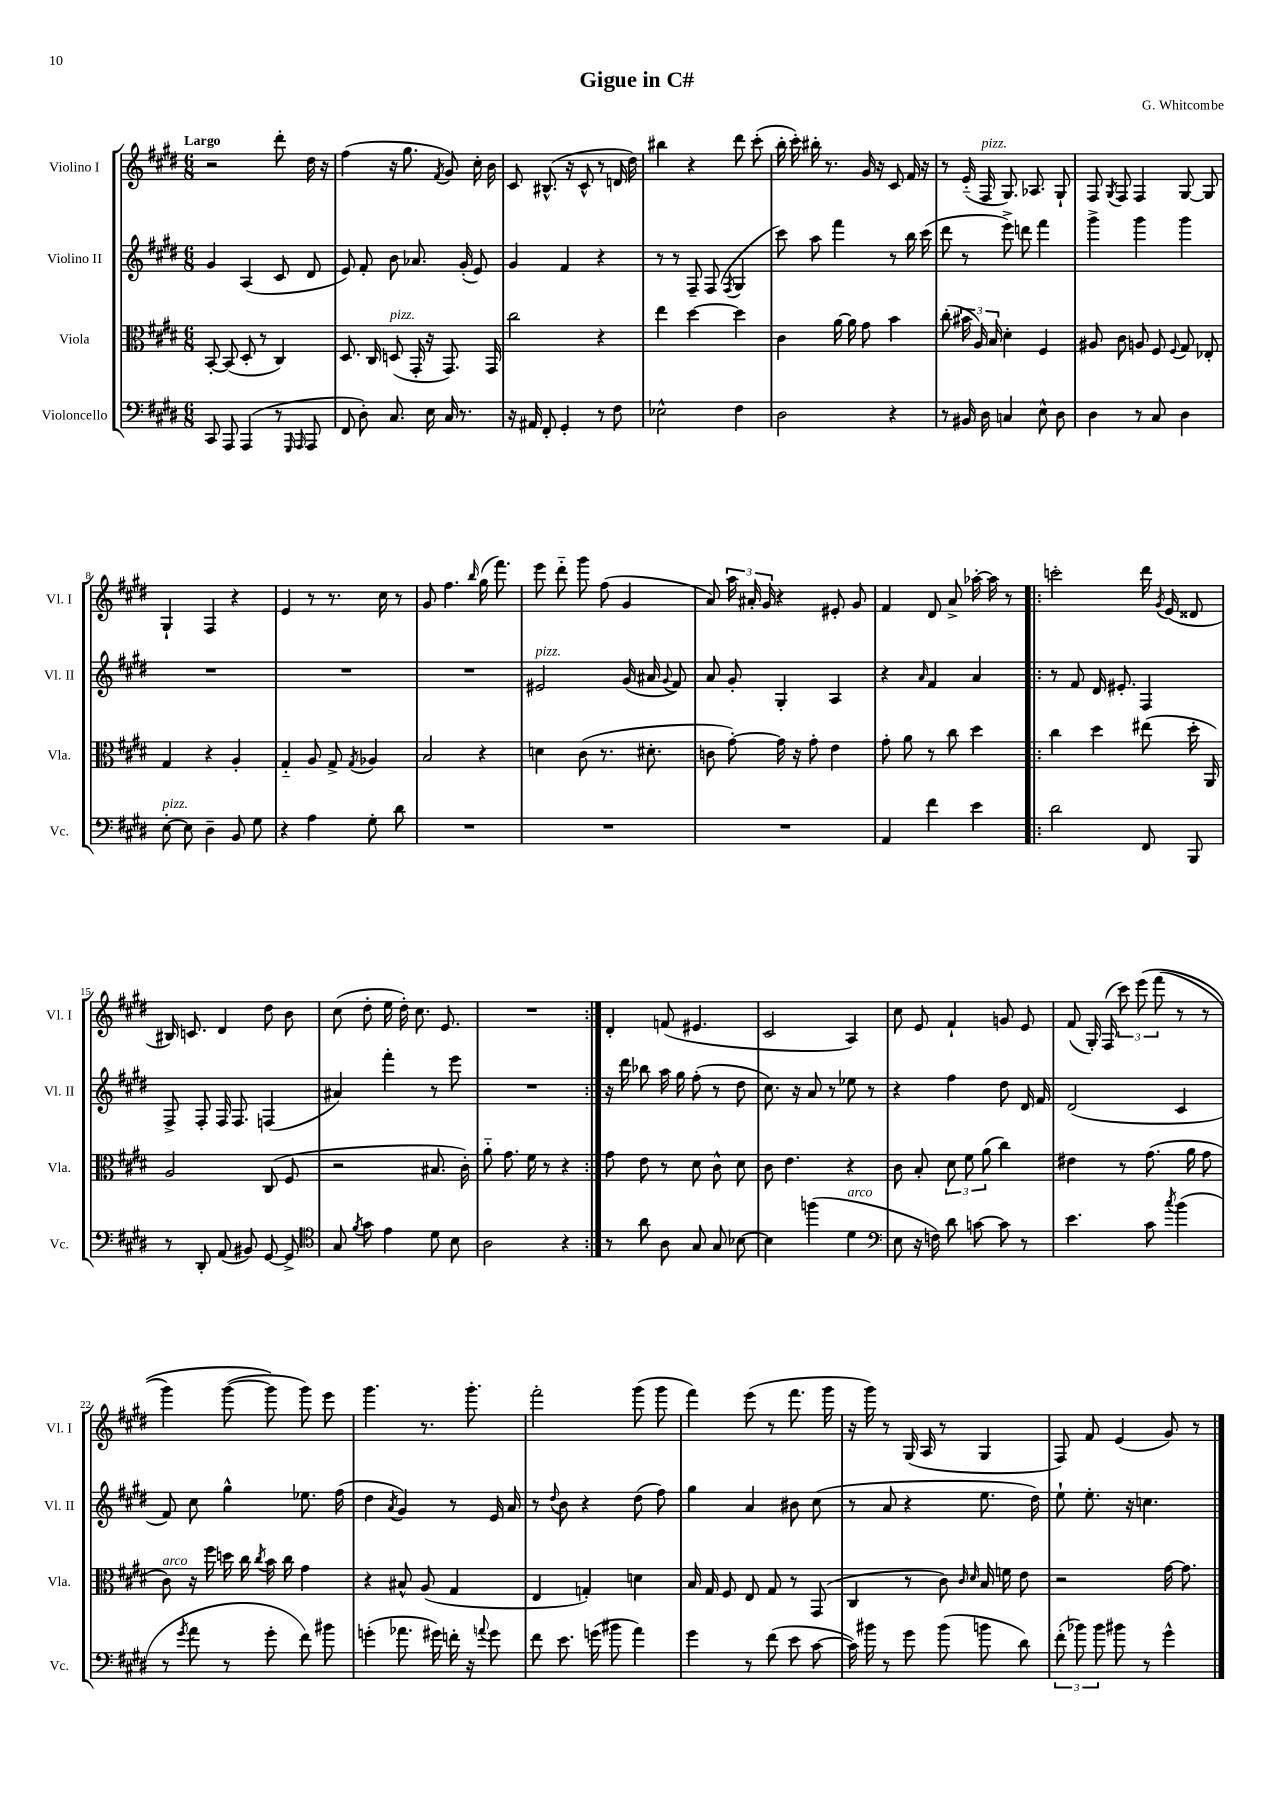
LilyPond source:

\header { title = "Gigue in C#" composer = "G. Whitcombe" }
<<
\new StaffGroup <<
\new Staff = "s0" \with { instrumentName = "Violino I" shortInstrumentName = "Vl. I" } {
    \clef treble \key e \major \numericTimeSignature \time 6/8 \tempo "Largo"
    \autoBeamOff r2 dis'''8-. dis''16 r16 |
    fis''4( r16 gis''8. \acciaccatura { fis'8 } gis'8) cis''16-. b'16 |
    cis'8 bis8.-^( r16 cis'8-^ r8 d'16 dis''16) |
    bis''4 r4 dis'''8 cis'''8-.( |
    b''16-. cis'''16-.) bis''16-. r8. gis'16 r16 cis'8 fis'16 r16 |
    r8 e'16-_( fis16^\markup { \italic "pizz." } gis8.) aes8. gis8-! |
    fis8 \acciaccatura { gis8 } fis8 fis4 gis8~ gis8 |
    gis4-! fis4 r4 |
    e'4 r8 r8. cis''16 r8 |
    gis'8 fis''4. \grace { b''16 } gis''16( fis'''8.) |
    e'''8 dis'''8-_ gis'''8 fis''8( gis'4 |
    a'8) \tuplet 3/2 { a''16 ais'16-. gis'16 } r4 eis'8-. gis'8 |
    fis'4 dis'8 a'8-> aes''16~-. aes''16 r8 |
    \repeat volta 2 { c'''2-. dis'''16 \acciaccatura { gis'8 } e'16( disis'8 |
    bis16) c'8. dis'4 dis''8 b'8 |
    cis''8( dis''8-. e''16 dis''16-.) cis''8. e'8. |
    R2. | }
    dis'4-. f'8( eis'4. |
    cis'2 a4) |
    cis''8 e'8 fis'4-! g'8 e'8 |
    fis'8( gis16-.) fis16( \tuplet 3/2 { cis'''8) e'''8\( fis'''8( } r8 r8 |
    gis'''4) gis'''8~( gis'''8\) gis'''8) e'''8 |
    gis'''4. r8. gis'''8.-. |
    fis'''2-. gis'''8( gis'''8 |
    fis'''4) e'''8( r8 fis'''8. gis'''16 |
    r16 gis'''16) r8 gis16( a16 r8 gis4 |
    fis8) fis'8 e'4( gis'8) r8 \bar "|." |
}
\new Staff = "s1" \with { instrumentName = "Violino II" shortInstrumentName = "Vl. II" } {
    \clef treble \key e \major \numericTimeSignature \time 6/8
    \autoBeamOff gis'4 a4( cis'8 dis'8 |
    e'8) fis'8-. b'8 aes'8. gis'16-.( e'8) |
    gis'4 fis'4 r4 |
    r8 r8 fis8-- fis8( \acciaccatura { fis8 } gis4 |
    cis'''8) a''8 fis'''4 r8 b''16 cis'''16( |
    dis'''8 r8 e'''8->) d'''8 fis'''4 |
    gis'''4-> gis'''4 gis'''4 |
    R2. |
    R2. |
    R2. |
    eis'2^\markup { \italic "pizz." } gis'16( ais'16 \appoggiatura { gis'8 } fis'8) |
    a'8 gis'8-. gis4-. a4 |
    r4 \grace { a'16 } fis'4 a'4 |
    \repeat volta 2 { r8 fis'8 dis'16 eis'8.-. fis4 |
    fis8-> fis8-. fis16 fis8. f4( |
    ais'4) fis'''4-. r8 e'''8 |
    R2. | }
    r16 dis'''16 bes''8 a''16 gis''16 fis''8-.( r8 dis''8 |
    cis''8.) r16 a'8 r8 ees''8 r8 |
    r4 fis''4 dis''8 dis'16 fis'16 |
    dis'2( cis'4 |
    fis'8) cis''8 gis''4-^ ees''8. fis''16( |
    dis''4 \acciaccatura { a'8 } gis'4) r8 e'16 a'16 |
    r8 \appoggiatura { dis''8 } b'8 r4 dis''8( fis''8) |
    gis''4 a'4 bis'8 cis''8( |
    r8 a'8 r4 e''8. dis''16) |
    e''8-! e''8.-. r16 c''4. \bar "|." |
}
\new Staff = "s2" \with { instrumentName = "Viola" shortInstrumentName = "Vla." } {
    \clef alto \key e \major \numericTimeSignature \time 6/8
    \autoBeamOff b,8~-. b,8( dis8-. r8 cis4) |
    dis8. cis16 d8^\markup { \italic "pizz." }( gis,16-. r16 gis,8.) gis,16 |
    cis''2 r4 |
    e''4 dis''4~ dis''4 |
    cis'4 a'16~ a'16 gis'8 b'4 |
    cis''8-.( \tuplet 3/2 { bis'16 a16) b16 } dis'4-. fis4 |
    ais8 cis'8 a8 fis8 \appoggiatura { fis8 } gis8 ees8-. |
    gis4 r4 a4-. |
    gis4-_ a8 gis8-> \acciaccatura { gis8 } aes4 |
    b2 r4 |
    d'4 cis'8( r8. dis'8.-. |
    c'8 gis'8~-.) gis'16 r16 gis'8-. e'4 |
    gis'8-. a'8 r8 cis''8 dis''4 |
    \repeat volta 2 { cis''4 dis''4 eis''8( dis''16-. a,16) |
    a2 cis8( fis8 |
    r2 bis8. cis'16-.) |
    a'8-_ gis'8. fis'16 r8 r4 | }
    gis'8 e'8 r8 dis'8 cis'8-^ dis'8 |
    cis'8 e'4. r4 |
    cis'8 b8-. \tuplet 3/2 { dis'8 fis'8 a'8( } cis''4) |
    eis'4 r8 gis'8.( a'16 gis'8 |
    cis'8^\markup { \italic "arco" }) r16 fis''16 d''16 cis''16 \acciaccatura { cis''8 } b'16 cis''16 gis'4 |
    r4 bis8-^ a8( gis4 |
    e4 g4-.) d'4 |
    b16 gis16 fis8 e8 gis8 r8 gis,8( |
    cis4 r8 cis'8) \grace { cis'16 dis'16 } b16 f'16 e'8 |
    r2 gis'16~ gis'8. \bar "|." |
}
\new Staff = "s3" \with { instrumentName = "Violoncello" shortInstrumentName = "Vc." } {
    \clef bass \key e \major \numericTimeSignature \time 6/8
    \autoBeamOff cis,8 a,,8 a,,4( r8 \grace { gis,,16 a,,16 } a,,8 |
    fis,8 dis8-.) cis8. e16 cis16 r8. |
    r16 ais,16 fis,8-. gis,4-. r8 fis8 |
    ees2-^ fis4 |
    dis2 r4 |
    r8 bis,16 dis16 c4 e8-^ dis8 |
    dis4 r8 cis8 dis4 |
    e8~-.^\markup { \italic "pizz." } e8 dis4-- b,8 gis8 |
    r4 a4 gis8-. dis'8 |
    R2. |
    R2. |
    R2. |
    a,4 fis'4 e'4 |
    \repeat volta 2 { dis'2 fis,8 b,,8 |
    r8 dis,8-. a,8( bis,8) gis,8~ gis,8-> |
    \clef tenor gis8 \acciaccatura { fis'8 } gis'8 e'4 dis'8 b8 |
    a2 r4 | }
    r8 a'8 a8 gis8 gis8 bes8~ |
    bes4 f''4( dis'4^\markup { \italic "arco" } |
    \clef bass e8 r16 f16) dis'8 c'8~ c'8 r8 |
    e'4. cis'8 \acciaccatura { cis''8 } b'4( |
    r8 \acciaccatura { gis'8 } a'8 r8 gis'8-. fis'8) bis'8 |
    g'4-.( aes'8. gis'16) f'16-. r16 \appoggiatura { a'8 } gis'8 |
    fis'8 e'8. g'16( bis'8 a'4) |
    gis'4 r8 fis'8( e'8 cis'8~ |
    cis'16) bis'16 r8 gis'8 bis'8( b'8 dis'8) |
    \tuplet 3/2 { fis'8-.( bes'8) bes'8 } bis'8 r8 gis'4-^ \bar "|." |
}
>>
>>
